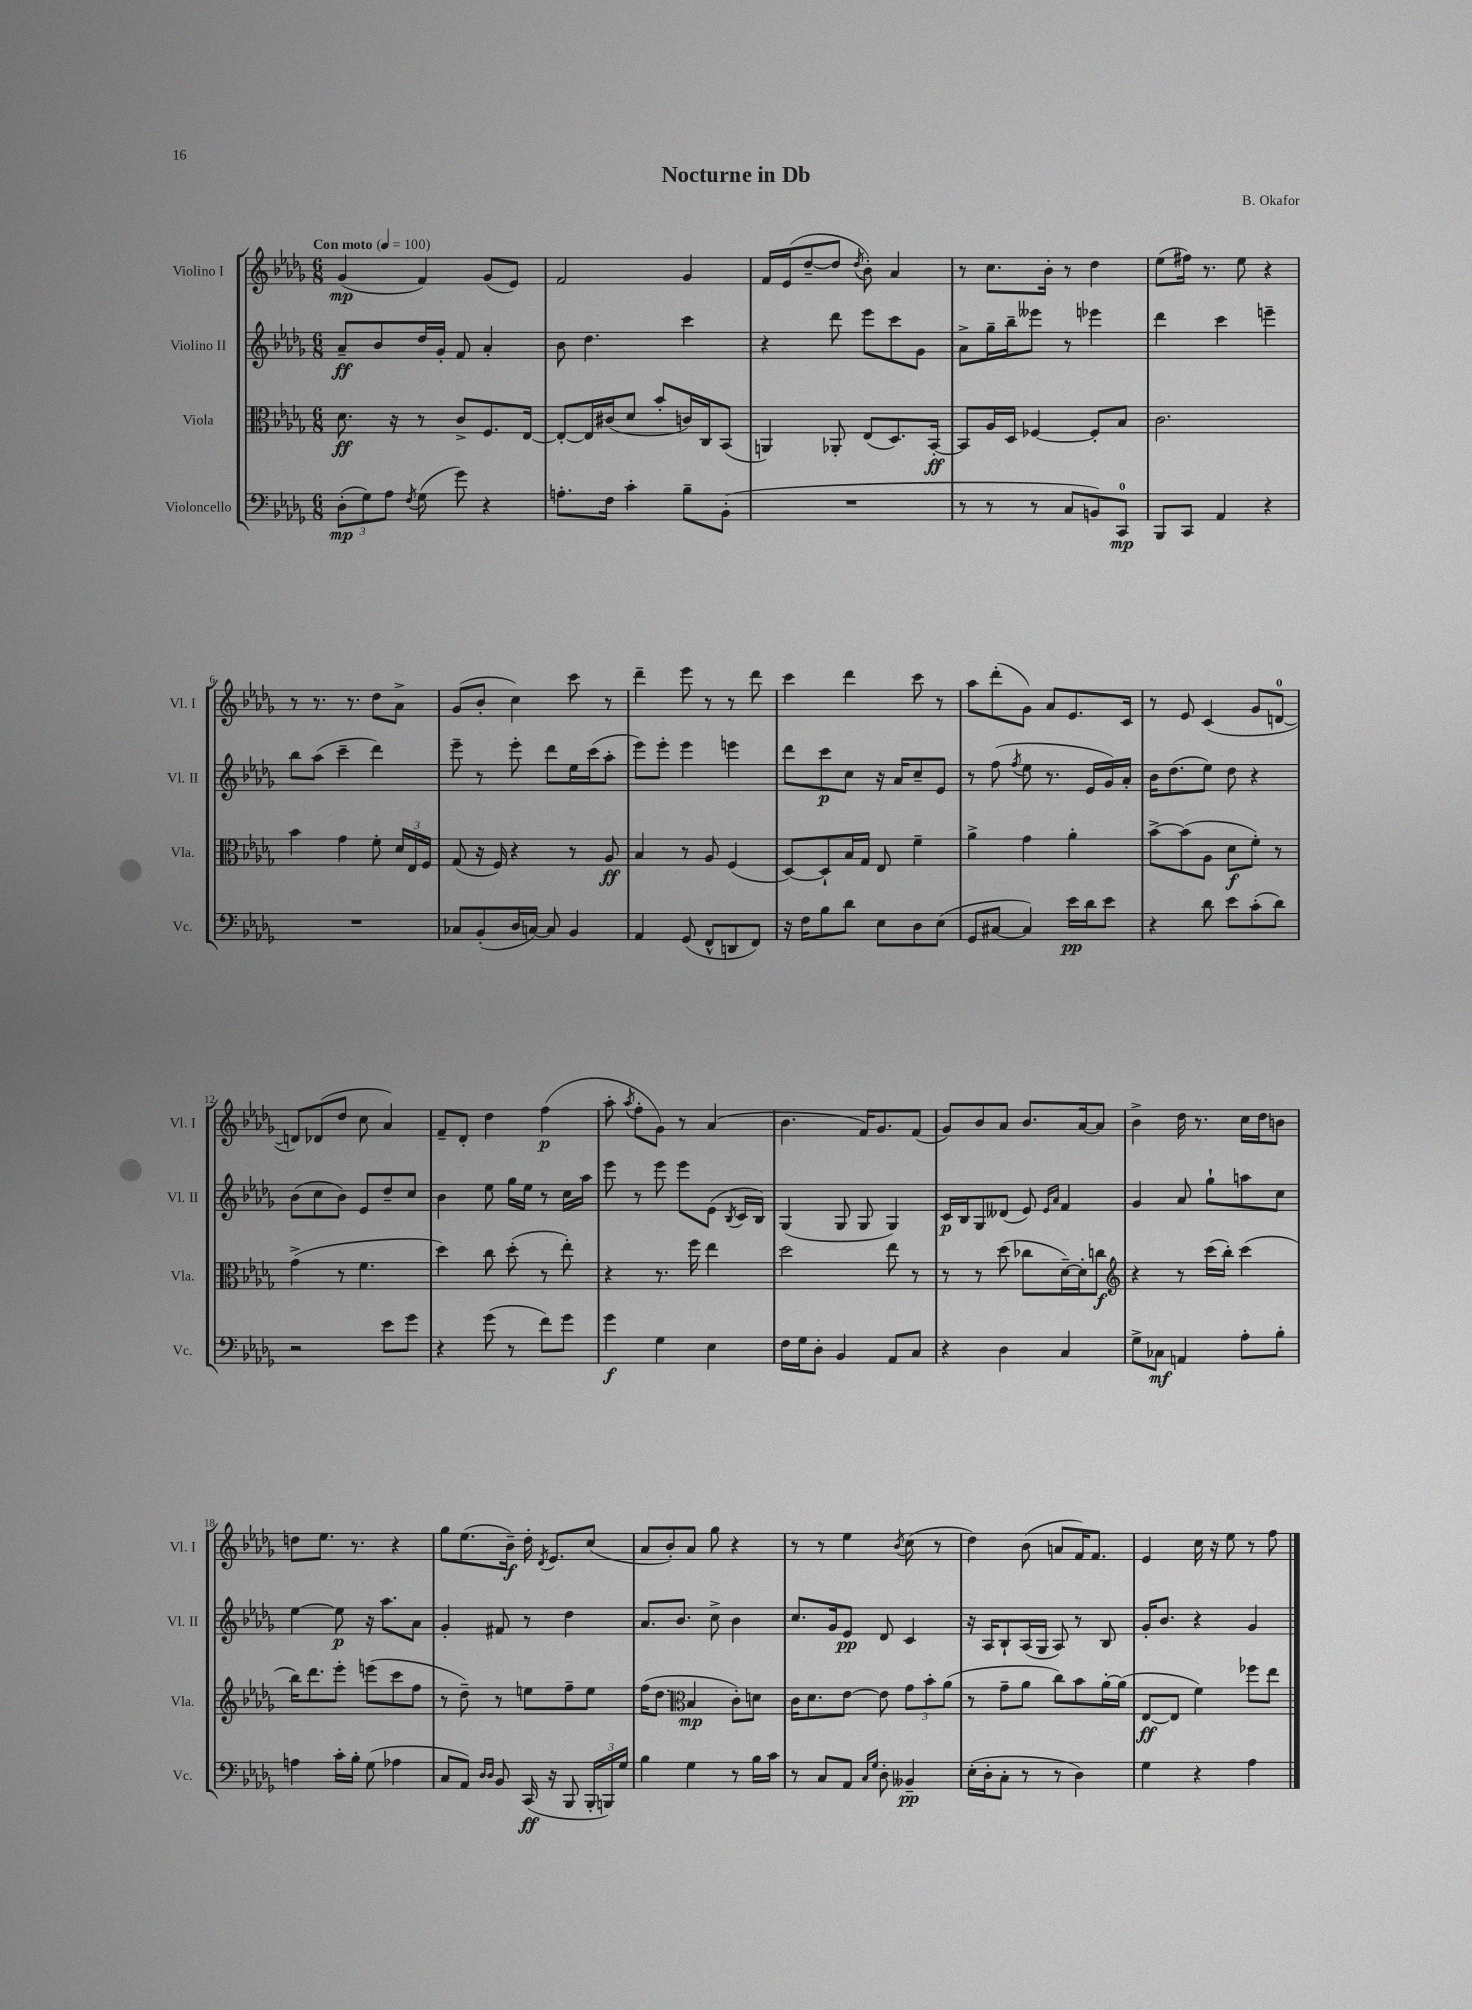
\header { title = "Nocturne in Db" composer = "B. Okafor" }
<<
\new StaffGroup <<
\new Staff = "s0" \with { instrumentName = "Violino I" shortInstrumentName = "Vl. I" } {
    \clef treble \key des \major \numericTimeSignature \time 6/8 \tempo "Con moto" 4 = 100
    \autoBeamOff ges'4\mp( f'4) ges'8[( ees'8]) |
    f'2 ges'4 |
    f'16[ ees'16( des''8~-- des''8] \acciaccatura { des''8 } bes'8-.) aes'4 |
    r8 c''8.[ bes'16]-. r8 des''4 |
    ees''8[( fis''16]) r8. ees''8 r4 |
    r8 r8. r8. des''8[ aes'8]-> |
    ges'8[( bes'8]-. c''4) c'''8 r8 |
    des'''4-- ees'''8 r8 r8 des'''8 |
    c'''4 des'''4 c'''8 r8 |
    aes''8[ des'''8-.( ges'8]) aes'8[ ees'8. c'16] |
    r8 ees'8 c'4( ges'8[ d'8]-0~ |
    d'8[) des'8( des''8] c''8 aes'4) |
    f'8[-- des'8]-. des''4 f''4\p( |
    aes''8-. \acciaccatura { aes''8 } f''8[-. ges'8]) r8 aes'4( |
    bes'4. f'16[) ges'8. f'8]( |
    ges'8[) bes'8 aes'8] bes'8.[ aes'16~ aes'8] |
    bes'4-> des''16 r8. c''16[ des''16 b'8] |
    d''8[ ees''8.] r8. r4 |
    ges''8[ ees''8.( bes'16]--\f) des''16-. \acciaccatura { des'8 } ees'8.[ c''8]( |
    aes'8[ bes'8-.) aes'8] ges''8 r4 |
    r8 r8 ees''4 \acciaccatura { bes'8 } c''8( r8 |
    des''4) bes'8( a'8[ f'16) f'8.] |
    ees'4 c''16 r16 ees''8 r8 f''8 \bar "|." |
}
\new Staff = "s1" \with { instrumentName = "Violino II" shortInstrumentName = "Vl. II" } {
    \clef treble \key des \major \numericTimeSignature \time 6/8
    \autoBeamOff aes'8[--\ff bes'8 des''16 ges'16]-. f'8 aes'4-. |
    bes'8 des''4. c'''4 |
    r4 des'''8 ees'''8[ c'''8 ges'8] |
    aes'8[-> ges''16-- bes''16-- eeses'''8] r8 ees'''4 |
    des'''4 c'''4 e'''4-- |
    bes''8[ aes''8]( c'''4-- des'''4) |
    ees'''8-- r8 ees'''8-. des'''8[ ees''16 c'''16( aes''8]-. |
    ees'''8[) ees'''8]-. ees'''4 e'''4 |
    des'''8[ c'''8\p c''8] r16 aes'16[ c''8-- ees'8] |
    r8 f''8( \acciaccatura { f''8 } ees''8 r8. ees'16[ ges'16) aes'16]-. |
    bes'16[ des''8.( ees''8]) des''8 r4 |
    bes'8[( c''8 bes'8]) ees'8[ des''8-- c''8] |
    bes'4 ees''8 ges''16[ ees''16] r8 c''16[ aes''16] |
    ees'''8 r8 ees'''8 ees'''8[ ees'8]( \acciaccatura { bes8 } c'16[ bes16]) |
    ges4( ges8 ges8 ges4) |
    c'16[\p bes16 ges8 deses'8]( ees'8) \grace { ees'16[ aes'16] } f'4 |
    ges'4 aes'8 ges''8[-! a''8 c''8] |
    ees''4~ ees''8\p r16 aes''8.[ aes'8] |
    ges'4-. fis'8 r8 des''4 |
    aes'8.[ bes'8.] c''8-> bes'4 |
    c''8.[ ges'16 ees'8]\pp des'8 c'4 |
    r16 aes16[ bes8-! aes16( ges16] aes8) r8 bes8 |
    ges'16[-. bes'8.] r4 ges'4 \bar "|." |
}
\new Staff = "s2" \with { instrumentName = "Viola" shortInstrumentName = "Vla." } {
    \clef alto \key des \major \numericTimeSignature \time 6/8
    \autoBeamOff des'8.\ff r16 r8 c'8[-> f8. ees16]~ |
    ees8[~-. ees16 cis'16( des'8] bes'8[-. c'16) c16 bes,8]( |
    a,4) aes,8-. ees8[( des8.) bes,16]~-.\ff |
    bes,8[ aes16 des16] fes4~ fes8[-. bes8] |
    c'2. |
    bes'4 ges'4 f'8-. \tuplet 3/2 { des'16[ ees16 f16] } |
    ges8( r16 f16) r4 r8 aes8\ff |
    bes4 r8 aes8 f4( |
    des8[~) des8-! bes16 ges16] ees8 f'4-- |
    aes'4-> ges'4 aes'4-. |
    bes'8[~-> bes'8( aes8] des'8[\f f'8]-.) r8 |
    ges'4->( r8 f'4. |
    des''4) c''8 des''8-.( r8 ees''8-.) |
    r4 r8. f''16 ees''4 |
    des''2 ees''8 r8 |
    r8 r8 des''8( ces''8[ des'16~--) des'16-. c''8]\f |
    \clef treble r4 r8 c'''16[( bes''16]-.) c'''4( |
    bes''16[) des'''8. ees'''8]-. e'''8[( c'''8 f''8] |
    r8 des''8--) r8 e''8[ f''8-- e''8] |
    f''16[( des''8.] \clef alto bes4\mp c'8[-.) d'8] |
    c'16[ des'8. ees'8]~ ees'8 \tuplet 3/2 { ges'8[ bes'8-. aes'8]( } |
    r8 ges'8[-- aes'8] c''8[) bes'8 aes'16~-. aes'16]( |
    ees8[~\ff ees8] f'4) fes''8[ ees''8] \bar "|." |
}
\new Staff = "s3" \with { instrumentName = "Violoncello" shortInstrumentName = "Vc." } {
    \clef bass \key des \major \numericTimeSignature \time 6/8
    \autoBeamOff \tuplet 3/2 { des8[-.\mp( ges8) aes8] } \acciaccatura { f8 } ges8( ges'8) r4 |
    a8.[-. f16] c'4-. bes8[-- bes,8]-.( |
    R2. |
    r8 r8 r8 c8[ b,8) c,8]-0\mp |
    bes,,8[ c,8] aes,4 r4 |
    R2. |
    ces8[ bes,8-.( des16 c16]~) c8 bes,4 |
    aes,4 ges,8( f,8[-^ d,8 f,8]) |
    r16 f16[ bes8 des'8] ees8[ des8 ees8]( |
    ges,8[ cis8]~ cis4) ees'16[\pp des'16 ees'8] |
    r4 des'8 ees'8[ c'8-.( des'8]) |
    r2 ees'8[ ges'8] |
    r4 ges'8( r8 f'8[) ges'8] |
    ges'4\f ges4 ees4 |
    f16[ ges16 des8]-. bes,4 aes,8[ c8] |
    r4 des4 c4 |
    ges8[-> ces8]\mf a,4 aes8[-. bes8]-. |
    a4 c'16[-. bes16]-. ges8( aes4 |
    c8[ aes,8]) \grace { des16[ des16] } bes,8 c,16\ff( r16 bes,,8 \tuplet 3/2 { bes,,16[-. b,,16) ges16] } |
    bes4 ges4 r8 bes16[ c'16] |
    r8 c8[ aes,8] \grace { c16[ ges16] } des8-. beses,4--\pp |
    ees16[-.( des16-. c8]-. r8 r8 des4) |
    ges4 r4 aes4 \bar "|." |
}
>>
>>
